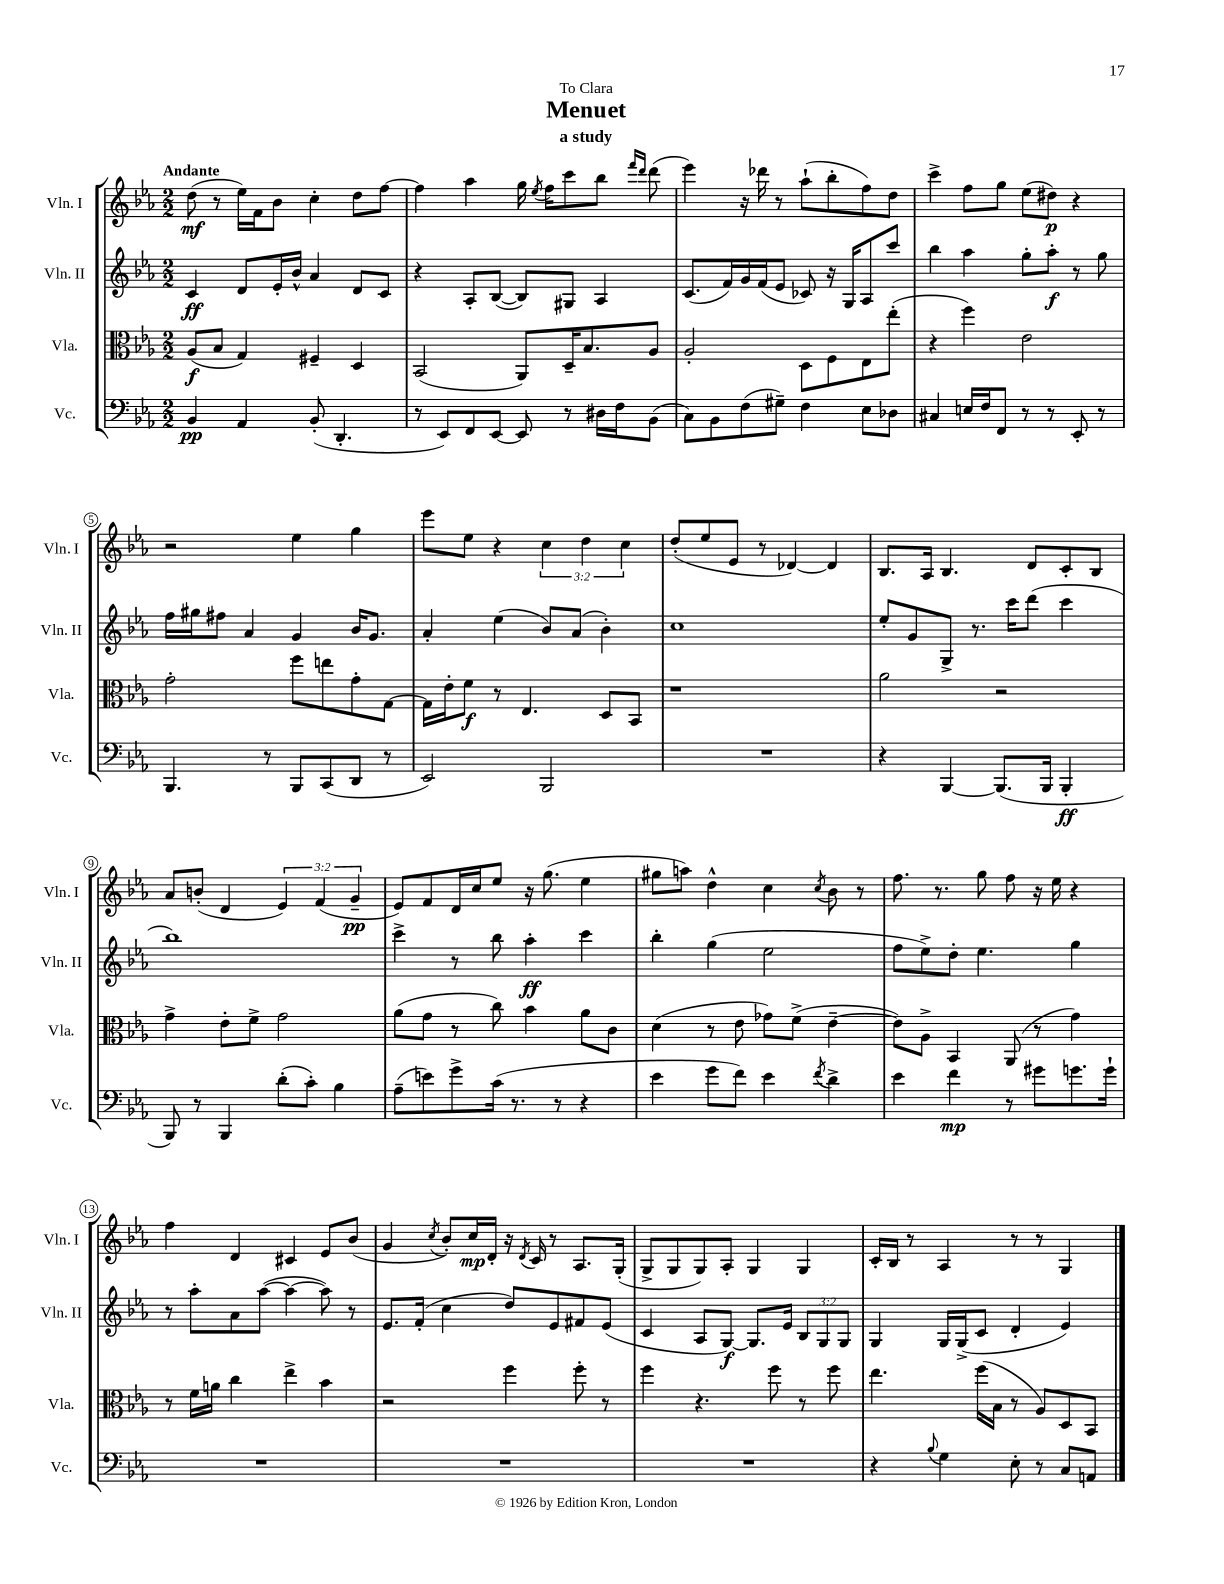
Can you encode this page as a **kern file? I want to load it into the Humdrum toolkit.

**kern	**kern	**kern	**kern
*staff4	*staff3	*staff2	*staff1
*clefF4	*clefC3	*clefG2	*clefG2
*k[b-e-a-]	*k[b-e-a-]	*k[b-e-a-]	*k[b-e-a-]
*M2/2	*M2/2	*M2/2	*M2/2
4BB-	(8A-	4c	(8dd
.	8B-	.	8r
4AA-	4G)	8d	16ee-)
.	.	.	16f
.	.	16e-'	8b-
.	.	16b-^^	.
(8BB-'	4F#~	4a-	4cc'
4.DD'	.	.	.
.	4D	8d	8dd
.	.	8c	[8ff
=	=	=	=
8r	(2BB-	4r	4ff]
8EE-)	.	.	.
8FF	.	8A-'	4aa-
[8EE-	.	([8B-	.
8EE-]	8AA-)	8B-])	16gg
.	.	.	8qee-
.	.	.	16ff
8r	16D~	8G#	8ccc
.	8.B-	.	.
16D#	.	4A-	8bb-
16F	.	.	.
.	.	.	16qqfff
.	.	.	16qqddd
(8BB-	8A-	.	(8ddd
=	=	=	=
8C)	2A-'	(8.c	4eee-)
8BB-	.	.	.
.	.	16f)	.
(8F	.	16g	16r
.	.	(16f	16ddd-
8G#~)	.	8e-	8r
4F	8D	8c-)	(8aa-`
.	8F	16r	8bb-'
.	.	16G	.
8E-	8E-	8A-	8ff)
8D-	(8ee-'	8ccc	8dd
=	=	=	=
4C#	4r	4bb-	4ccc^
16E	4ff)	4aa-	8ff
16F	.	.	.
8FF	.	.	8gg
8r	2e-	8gg'	(8ee-
8r	.	8aa-'	8dd#)
8EE-'	.	8r	4r
8r	.	8gg	.
=	=	=	=
4.BBB-	2g'	16ff	2r
.	.	16gg#	.
.	.	8ff#	.
.	.	4a-	.
8r	.	.	.
8BBB-	8ff	4g	4ee-
(8CC	8ee	.	.
8DD	8g'	16b-	4gg
.	.	8.g	.
8r	[8G	.	.
=	=	=	=
2EE-)	16G]	4a-'	8eee-
.	16e-'	.	.
.	8f	.	8ee-
.	8r	(4ee-	4r
.	4.E-	.	.
2BBB-	.	8b-)	6cc
.	.	(8a-	.
.	.	.	6dd
.	8D	4b-')	.
.	.	.	6cc
.	8BB-	.	.
=	=	=	=
1r	1r	1cc	(8dd'
.	.	.	8ee-
.	.	.	8e-
.	.	.	8r
.	.	.	[4d-)
.	.	.	4d-]
=	=	=	=
4r	2a-	8ee-'	8.B-
.	.	8g	.
.	.	.	16A-
[4BBB-	.	8G^	4.B-
.	.	8.r	.
(8.BBB-]	2r	.	.
.	.	16ccc	.
.	.	(8ddd	8d
16BBB-	.	.	.
4BBB-'	.	4ccc	8c'
.	.	.	8B-
=	=	=	=
8BBB-)	4g^	1bb-)	8a-
8r	.	.	(8b'
4BBB-	8e-'	.	4d
.	8f^	.	.
(8d'	2g	.	6e-)
8c')	.	.	.
.	.	.	(6f
4B-	.	.	.
.	.	.	6g~
=	=	=	=
(8A-~	(8a-	4ccc^	8e-)
8e)	8g	.	8f
8g^	8r	8r	16d
.	.	.	16cc
(16c	8cc)	8bb-	8ee-
8.r	.	.	.
.	4b-	4aa-'	16r
.	.	.	(8.gg
8r	.	.	.
4r	8a-	4ccc	4ee-
.	8c	.	.
=	=	=	=
4e-	(4d	4bb-'	8gg#
.	.	.	8aa)
8g	8r	(4gg	4dd^^
8f)	8e-	.	.
4e-	8g-)	2ee-	4cc
.	(8f^	.	.
8qf	.	.	8qcc
4d^	[4e-~	.	8b-
.	.	.	8r
=	=	=	=
4e-	8e-])	8ff	8.ff
.	8A-^	8ee-^)	.
.	.	.	8.r
4f	4BB-	8dd'	.
.	.	4.ee-	8gg
8r	(8AA-	.	8ff
8g#	8r	.	16r
.	.	.	16ee-
8.g	4g)	4gg	4r
16g`	.	.	.
=	=	=	=
1r	8r	8r	4ff
.	16f	8aa-'	.
.	16a	.	.
.	4cc	8a-	4d
.	.	([8aa-	.
.	4ee-^	4aa-_	4c#
.	4b-	8aa-])	8e-
.	.	8r	(8b-
=	=	=	=
1r	2r	8.e-	4g
.	.	(16f'	.
.	.	.	8qcc
.	.	4cc	8b-')
.	.	.	16cc
.	.	.	16d'
.	4ff	8dd)	16r
.	.	.	8qd
.	.	.	16c
.	.	8e-	8r
.	8ff'	8f#	8.A-
.	8r	(8e-	.
.	.	.	(16G'
=	=	=	=
1r	4ff	4c	8G^
.	.	.	8G
.	4.r	8A-	8G)
.	.	[8G)	8A-'
.	.	8.G]	4G
.	8ff	.	.
.	.	16e-	.
.	8r	12B-	4G
.	.	12G	.
.	8ff	.	.
.	.	12G	.
=	=	=	=
4r	4.ee-	4G	16c'
.	.	.	16B-
.	.	.	8r
8qqB-	.	.	.
4G	.	16G	4A-
.	.	(16G^	.
.	(16ff	8c	.
.	16B-	.	.
8E-'	8r	4d'	8r
8r	8A-)	.	8r
8C	8D	4e-)	4G
8AA	8BB-	.	.
==	==	==	==
*-	*-	*-	*-
